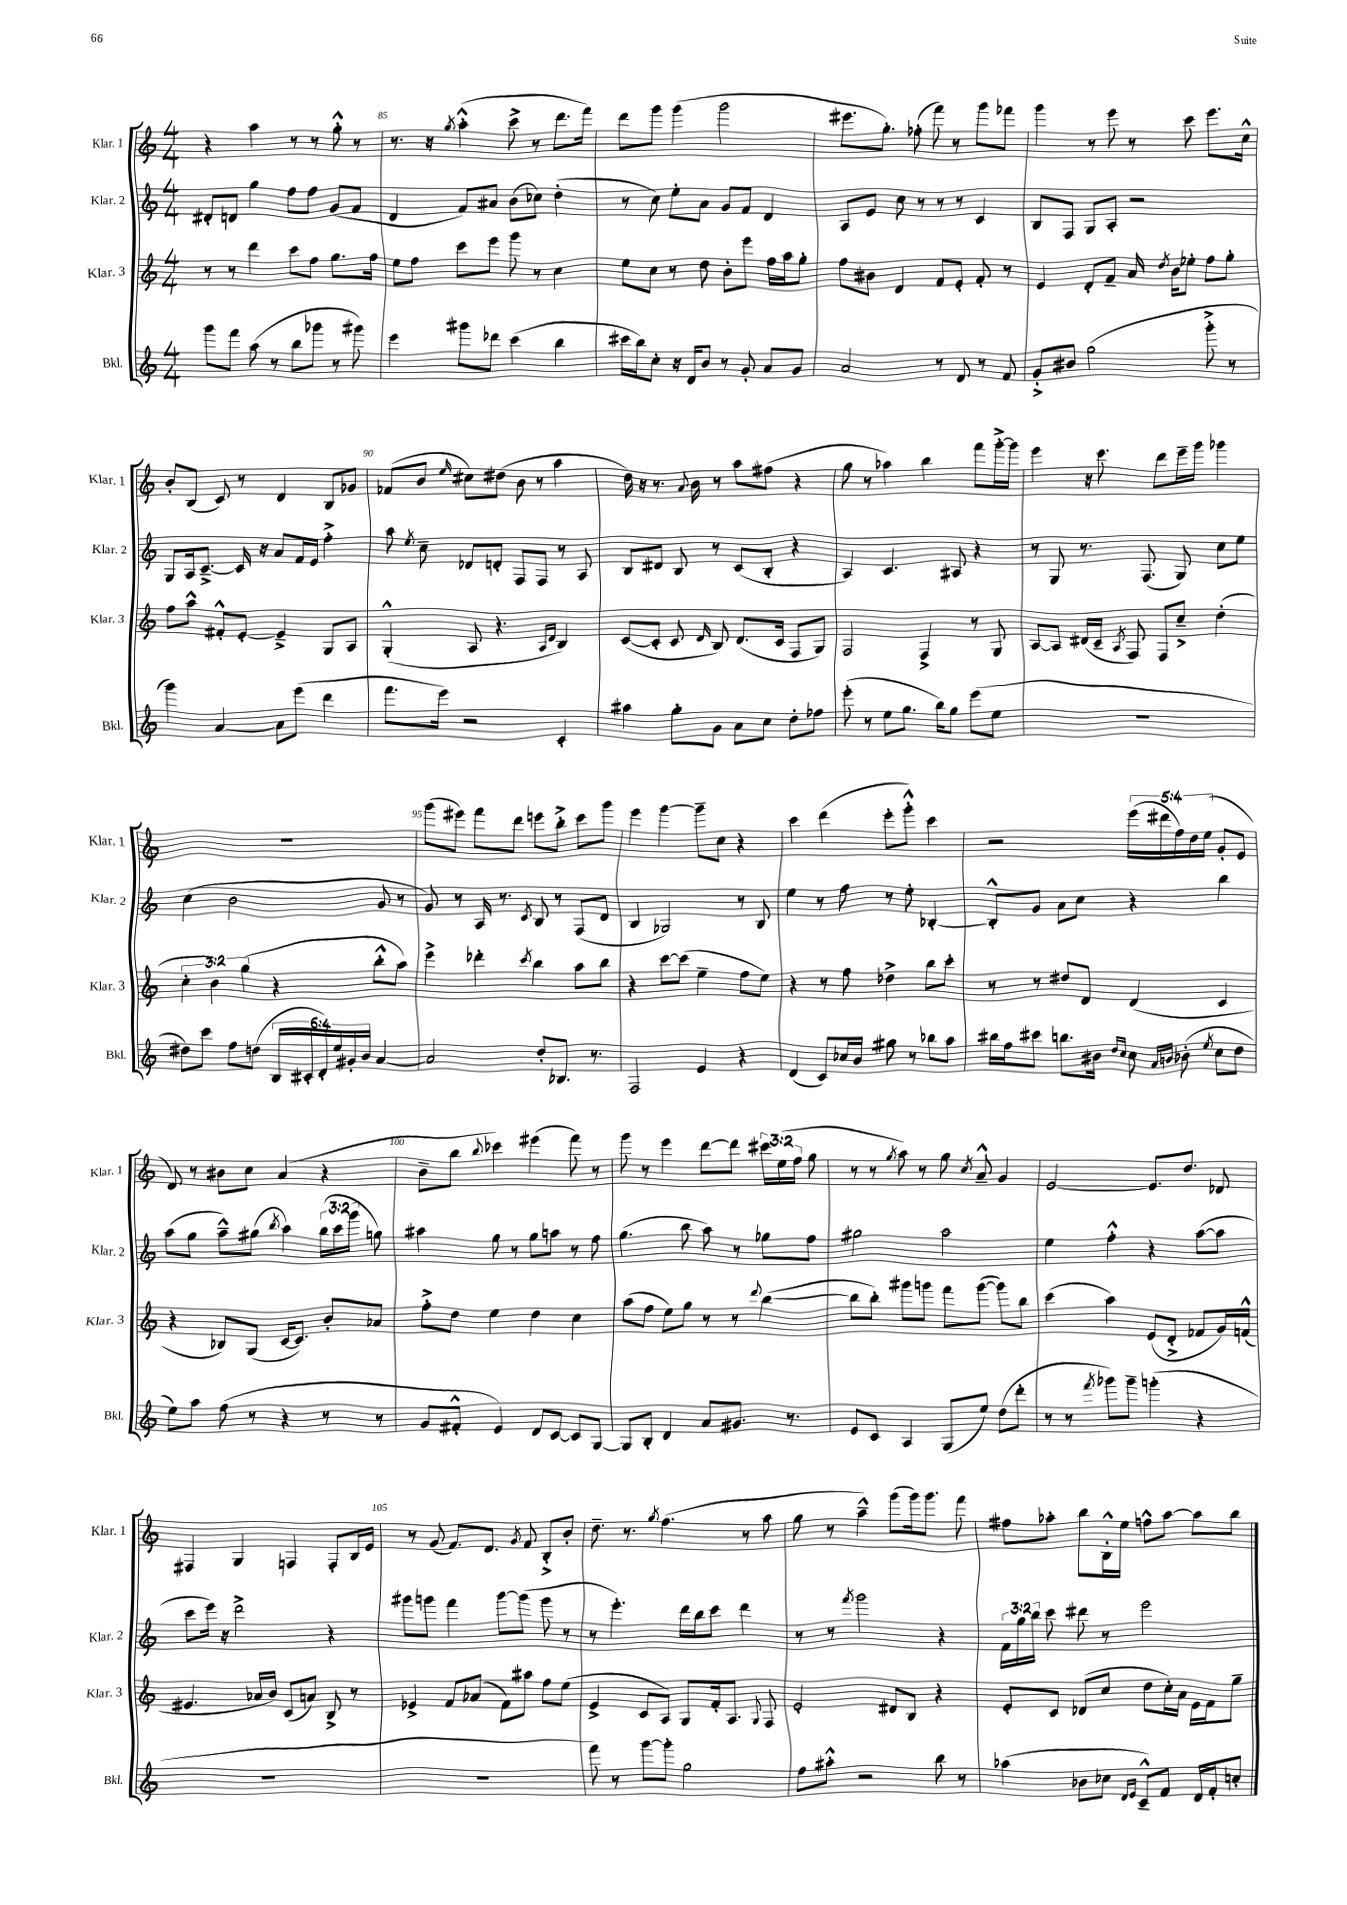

**kern	**kern	**kern	**kern
*staff4	*staff3	*staff2	*staff1
*clefG2	*clefG2	*clefG2	*clefG2
*k[]	*k[]	*k[]	*k[]
*M4/4	*M4/4	*M4/4	*M4/4
8ggg\L	8r	8d#'/L	4r
8fff\J	8r	8d/J	.
(8aa\	4ddd\	4gg\	4aa\
8r	.	.	.
8bb\L	8ccc\L	8ff\L	8r
8ggg-\J	8ff\J	8ff\J	8r
8r	8.gg\L	(8g/L	8gg'^^\
8ggg#\)	.	8f/J	8r
.	16ff\Jk	.	.
=	=	=	=
4eee\	8ee\L	4d/	8.r
.	8ff\J	.	.
.	.	.	16r
.	.	.	8qgg/
8ggg#\L	8ccc\L	8f/L)	(4aa'^^\
8ddd-\J	8eee\J	8a#/J	.
(4ccc\	8ggg\	(8b\L	8ccc^\
.	8r	8cc-\J)	8r
4bb\	4cc\	(4dd'\	8.ddd\L
.	.	.	16fff\Jk)
=	=	=	=
16ccc#\LL	8ee\L	8r	8ddd\L
16bb\J)	.	.	.
8cc'\J	8cc\J	8cc\)	8ggg\J
16r	8r	8ee'\L	(4ggg\
16d/LK	.	.	.
8b/J	8dd\	8a\J	.
8r	8b'\L	8g/L	2ggg\
8g'/	8eee\J	8f/J	.
8a/L	16ff\LL	4d/	.
.	16aa\J	.	.
8g/J	8gg'\J	.	.
=	=	=	=
2a/	8ff\L	8A/L	8.eee#\L
.	8b#\J	8e/J	.
.	.	.	8.gg'\J)
.	4d/	8cc\	.
.	.	8r	(8ff-'\
8r	8f/L	8r	8fff\)
8d/	8e'/J	8r	8r
8r	8f'/	4c/	8ggg\L
8f/	8r	.	8fff-\J
=	=	=	=
8g'^/L	4e/	8B/L	4ggg\
8b#/J	.	8F/J	.
(2gg\	8d'/L	8G/L	8r
.	8f~/J	8A'/J	8eee\
.	16a/	2r	8r
.	8qdd/	.	.
.	16b\LK	.	.
.	8ee-'\J	.	8ccc\
8ggg'^\	8ff\L	.	8.eee\L
8r	8gg'\J	.	.
.	.	.	16cc^^\Jk
=	=	=	=
4ggg\)	8ff\L	8G/L	8b'/L
.	8aa^^\J	16A/k	(8B/J
.	.	[8.c~^/J	.
[4a/	8f#'^^/L	.	8c/)
.	[8e'/J	16c/]	8r
.	.	16r	.
8a\]L	4e~^/]	8a/L	4d/
(8eee\J	.	16f/L	.
.	.	16e/JJ	.
4ddd\	8G/L	4ff'^\	8B/L
.	8A/J	.	8g-/J
=	=	=	=
8.fff\L	(4G'^^/	8aa\	(8f-/L
.	.	8qee/	.
.	.	8cc~\	8b/J
16eee\Jk)	.	.	.
.	.	.	16qqee/
2r	8A/	8d-/L	8cc#\L)
.	4.r	8d'/J	(8dd#\J
.	.	8F/L	8b\
.	.	8F/J	8r
.	16qqA/LL	.	.
.	16qqd/JJ	.	.
4c'/	4B/)	8r	4aa\
.	.	8A/	.
=	=	=	=
4aa#\	([8c/L	8B/L	16dd\)
.	.	.	16r
.	8c'/]J	8d#/J	8.r
8gg'\L	8c/	8B/	.
.	.	.	8qqa/
.	.	.	16b\
.	16qqd/	.	.
8g\J	8B/)	8r	8r
8a\L	(8.d/L	(8c/L	8aa\L
8cc\J	.	8B'/J	(8ff#\J
.	16c/Jk	.	.
8dd'\L	8F/L	4r	4r
8ff-\J	8G/J)	.	.
=	=	=	=
(8eee'\	2F/	4A/)	8gg\
8r	.	.	8r
8ee\L	.	4.c/	4aa-\)
8.gg\J	.	.	.
.	4F^/	.	4bb\
16bb\LK)	.	.	.
8gg\J	.	8A#/	.
(8eee\L	8r	4r	8fff\L
8ee\J	8G/	.	[16ggg'^\L
.	.	.	16ggg\]JJ
=	=	=	=
1r	[8A/L	8r	4eee\
.	8A/]J	8G/	.
.	(16d#/LL	8.r	16r
.	16c~/JJ	.	8.ccc\
.	8qA/	.	.
.	8F/)	.	.
.	.	(8.F/	.
.	8F/L	.	8ddd\L
.	8cc~^/J	8G/)	16eee~\L
.	.	.	16ggg\JJ
.	(4dd'\	8cc\L	4ggg-\
.	.	8ee\J	.
=	=	=	=
8dd#\L)	6cc'\	(4cc\	1r
8ccc\J	.	.	.
.	6b\)	.	.
8ff\L	.	2b\	.
.	(6gg\	.	.
(8dd\J	.	.	.
24B/LL	4r	.	.
24c#'/	.	.	.
24d'/)	.	.	.
24ee/	.	.	.
24g#'/	.	.	.
24b/JJ	.	.	.
[4a/	8bb'^^\L	8g/	.
.	8aa\J)	8r	.
=	=	=	=
2a/]	4eee^\	8g/)	(8ggg\L
.	.	8r	8eee#\J)
.	4ddd-'\	16A/	8fff\L
.	.	8.r	.
.	.	.	8ddd\J
.	8qccc/	8qc/	.
8dd'/L	4bb\	8B/	8eee\L
8.B-/J	.	8r	8bb'^\J
.	8aa\L	(8F/L	8ccc\L
8.r	.	.	.
.	8bb\J	8d/J	8ggg\J
=	=	=	=
2F/	4r	4B/	4eee\
.	[8ccc\L	2G-/)	[4ggg\
.	(8ccc\]J	.	.
4e/	4ee~\	.	8ggg~\]L
.	.	.	8cc\J
4r	8ff\L	8r	4r
.	8ee\J)	8B/	.
=	=	=	=
(4d/	4r	4ee\	4ccc\
8c/L)	8r	8r	(4ddd\
16cc-/L	8ff\	8ff\	.
16b/JJ	.	.	.
8gg#\	4dd-^\	8r	8eee'\L
8r	.	8ee'\	8ggg'^^\J)
8bb-\L	8bb\L	[4B-'/	4ccc\
8aa\J	8ccc'\J	.	.
=	=	=	=
16bb#\LL	8r	8B-'^^/]L	2r
16ff\J	.	.	.
8ccc#\J	8r	8g/J	.
8.bb\L	8dd#/L	8a\L	.
.	8d/J	8cc\J	.
16b#\Jk	.	.	.
16qqdd/LL	.	.	.
16qqcc/JJ	.	.	.
8cc\	(4d/	4r	(20eee\LL
.	.	.	20ddd#\
.	.	.	20ff\)
16qqa/LL	.	.	.
16qqb/JJ	.	.	.
(8b-'\	.	.	.
.	.	.	20dd\
.	.	.	(20ee\JJ
8qee/	.	.	.
8cc\L	4c/	4bb\	8g'/L
8dd\J	.	.	8e/J
=	=	=	=
8ee\L)	4r	(8aa\L	8d/)
8aa\J	.	8gg\J	8r
(8ff\	8B-/L)	8aa~^^\L)	8b#\L
8r	(8G/J	(8gg#\J	8cc\J
.	.	8qbb/	.
4r	[16c/LK	4aa\)	(4a/
.	8.c/]J)	.	.
8r	8b'/L	(24bb\LL	4r
.	.	24ccc\	.
.	.	24ggg\JJ	.
8r	8a-/J	8gg\)	.
=	=	=	=
8g/L	8ff'^\L	4aa#\	8b~\L
8f#'^^/J	8dd\J	.	8bb\J
.	.	.	8qqbb/
4e/)	4ee\	8gg\	4ccc-\)
.	.	8r	.
8d/L	4dd\	8gg\L	(4eee#\
[8c/J	.	8aa\J	.
8c/]L	4cc\	8r	8fff\)
[8G/J	.	8ff\	8r
=	=	=	=
8G/]L	(8aa\L	(4.gg\	8ggg\
8B'/J	8ff\J	.	8r
4d/	8ee\L)	.	4eee\
.	8gg\J	8bb\	.
8a/L	8r	8aa\)	[8ddd\L
8.g#/J	8r	8r	8ddd\]J
.	8qqddd/	.	.
.	([4bb\	8gg-\L	24ccc#\LL
.	.	.	(24ee\
8.r	.	.	.
.	.	.	24ff\JJ
.	.	8ff\J	8gg\
=	=	=	=
8e/L	8bb\]L	2gg#\	8r
8c/J	8bb'\J)	.	8r
.	.	.	8qgg/
4A/	8ggg#\L	.	8aa\)
.	8ggg\J	.	8r
(8G/L	8fff\L	2aa\	8gg\
.	.	.	8qcc/
8ee/J)	([8ggg\J	.	8a~^^/
(8dd\L	8ggg\]L)	.	4g/
8ddd'\J	8bb\J	.	.
=	=	=	=
8r	(4ccc\	4ee\	[2e/
8r	.	.	.
8qfff/	.	.	.
8ggg-\L)	4aa\)	4ff'^^\	.
8ggg-~\J	.	.	.
(4ggg'\	(8e/L	4r	8.e/]L
.	8d'^/J	.	.
.	.	.	8.dd/J
4r	8f-/L	([8aa\L	.
.	16g/L)	8aa\]J	8d-/
.	(16f^^/JJ	.	.
=	=	=	=
1r	4.e#/	8ccc\L	4F#/
.	.	16eee\Jk)	.
.	.	16r	.
.	.	2ddd^\	4G/
.	16a-/LL	.	.
.	16b/JJ)	.	.
.	(8c/L	.	4F/
.	8a/J)	.	.
.	8B^/	4r	8F'/L
.	8r	.	16B/L
.	.	.	16e/JJ
=	=	=	=
1r	4e-^/	8ggg#\L	8r
.	.	8ggg\J	(8g/
.	8f/L	4fff\	8.f/L)
.	(8a-/J	.	.
.	.	.	8.d/J
.	8f\L)	[8ggg\L	.
.	.	.	8qg/
.	8aa#\J	(8ggg\]J	8f/
.	8ff\L	8ggg\	8B'^/L
.	(8ee\J	8r	8b'/J
=	=	=	=
8fff\)	4e^/	8r	8.dd~\
8r	.	4.eee'\)	.
.	.	.	8.r
[8ggg\L	8c/L	.	.
.	.	.	8qgg/
8ggg'\]J	8A/J)	.	(4.ff\
2gg\	8G/L	16ddd\LL	.
.	.	16bb\J	.
.	16f'/k	8ccc\J	.
.	8.A/J	.	.
.	.	4ddd\	8r
.	8qqG/	.	.
.	8F/	.	8aa\
=	=	=	=
8ff\L	2e'/	8r	8gg\
8aa#'^^\J	.	8r	8r
.	.	8qfff/	.
2r	.	2ggg\	4aa~^^\)
.	8d#/L	.	(8ggg\L
.	8B/J	.	16ggg\k)
.	.	.	8.ggg\J
8bb\	4r	4r	.
8r	.	.	8fff\
=	=	=	=
(4aa-\	8e'/L	24f\LL	8ff#\L
.	.	24gg\	.
.	.	24bb\JJ	.
.	8c/J	8ccc\	8aa-'\J
8b-\L	(8d-/L	8ddd#\	8bb\L
8cc-\J	8cc/J	8r	16B'^^\L
.	.	.	16ee\JJ
16qqd/LL	.	.	.
16qqe/JJ	.	.	.
8c~^^/L)	8dd\L	2eee\	8ff^^\L
8f/J	16cc'\L)	.	[8aa-\J
.	16a\JJ	.	.
16d/LL	16e\LL	.	8aa-\]L
16f'/J	16f\J	.	.
8cc'/J	8gg~\J	.	8bb\J
==	==	==	==
*-	*-	*-	*-
